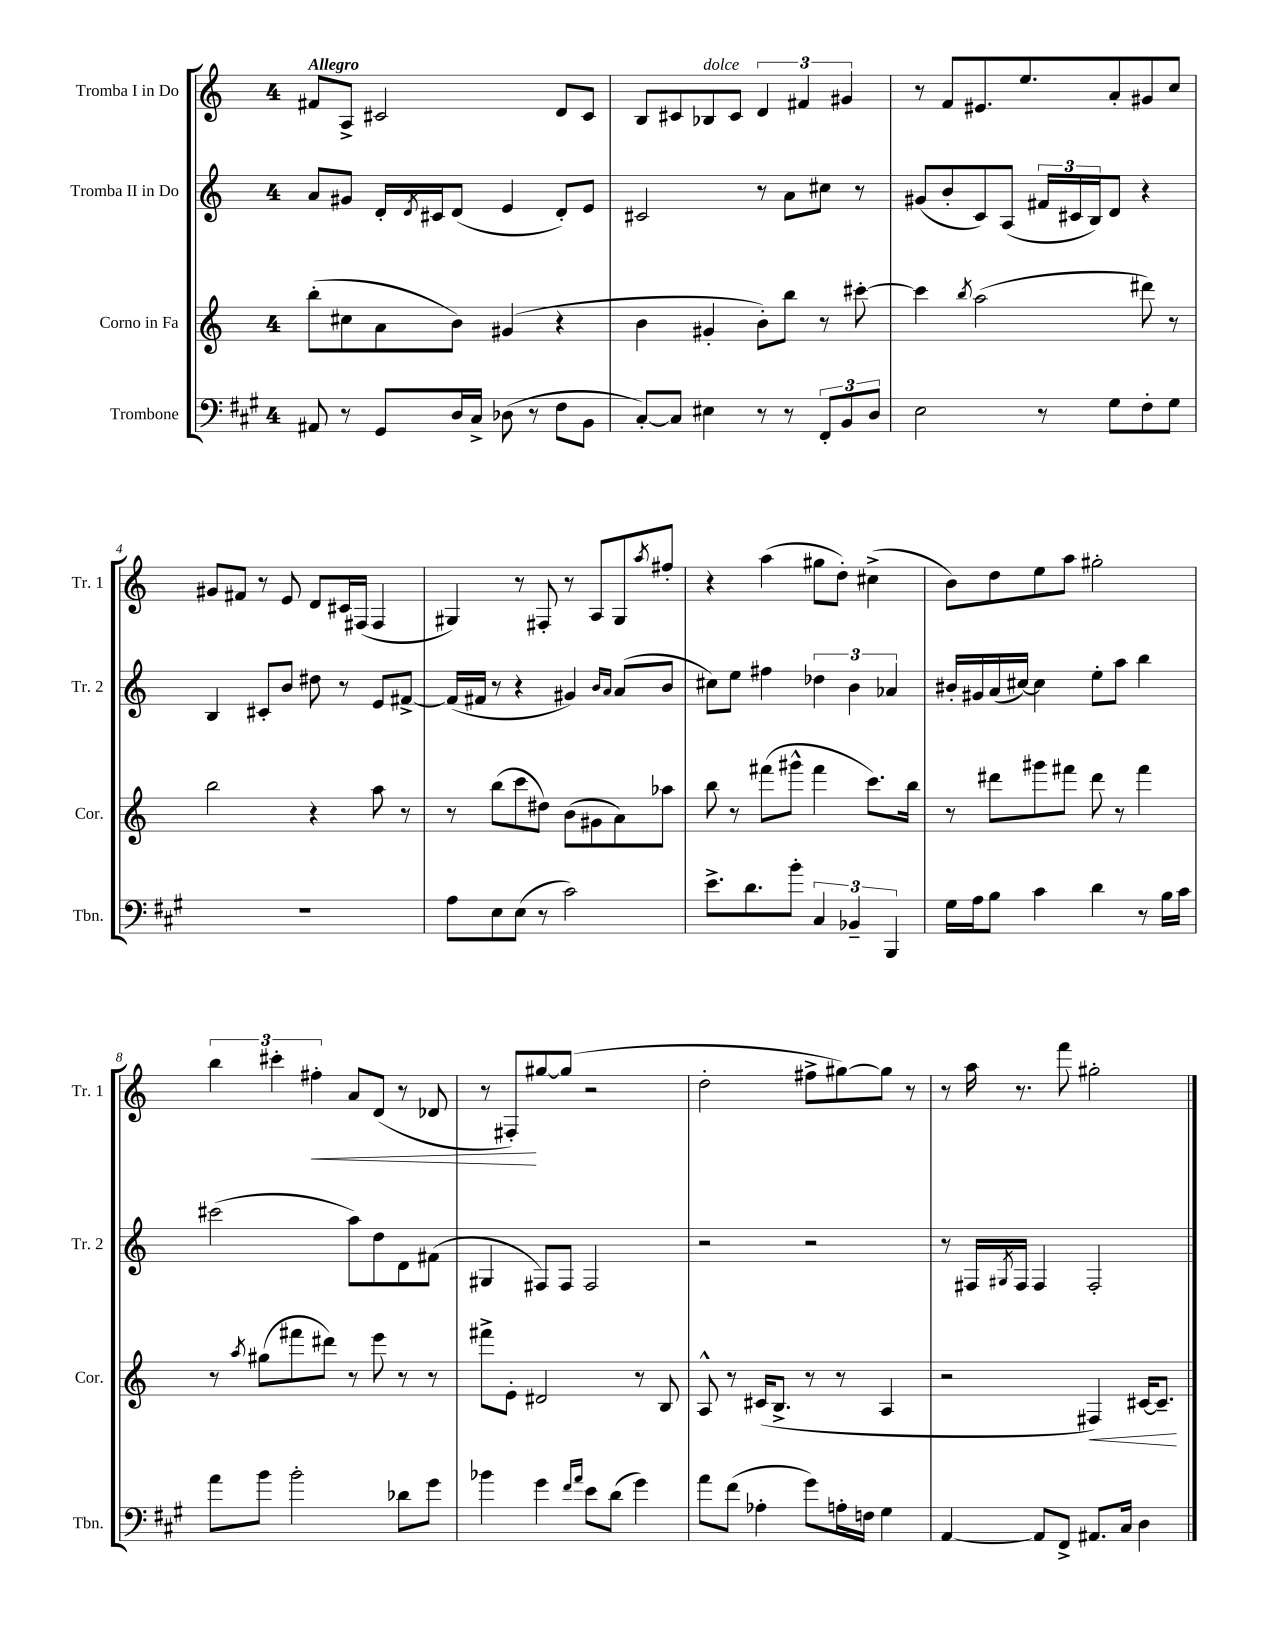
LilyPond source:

<<
\new StaffGroup <<
\new Staff = "s0" \with { instrumentName = "Tromba I in Do" shortInstrumentName = "Tr. 1" } {
    \clef treble \key c \major \once \override Staff.TimeSignature.style = #'single-digit \time 4/4 \tempo "Allegro"
    fis'8 a8-> cis'2 d'8 cis'8 |
    b8 cis'8 bes8^\markup { \italic "dolce" } cis'8 \tuplet 3/2 { d'4 fis'4 gis'4 } |
    r8 f'8 eis'8. e''8. a'8-. gis'8 c''8 |
    gis'8 fis'8 r8 e'8 d'8 cis'16 fis16( fis4 |
    gis4) r8 fis8-. r8 a8 gis8 \acciaccatura { a''8 } fis''8-. |
    r4 a''4( gis''8 d''8-.) cis''4->( |
    b'8) d''8 e''8 a''8 gis''2-. |
    \tuplet 3/2 { b''4 cis'''4-. fis''4-.\< } a'8 d'8( r8 des'8 |
    r8 fis8-.\!) gis''8~ gis''8( r2 |
    d''2-. fis''8-> gis''8~) gis''8 r8 |
    r8 a''16 r8. f'''8 gis''2-. \bar "|." |
}
\new Staff = "s1" \with { instrumentName = "Tromba II in Do" shortInstrumentName = "Tr. 2" } {
    \clef treble \key c \major \once \override Staff.TimeSignature.style = #'single-digit \time 4/4
    a'8 gis'8 d'16-. \acciaccatura { d'8 } cis'16 d'8( e'4 d'8-.) e'8 |
    cis'2 r8 a'8 cis''8 r8 |
    gis'8( b'8-. c'8) a8( \tuplet 3/2 { fis'16 cis'16 b16) } d'8 r4 |
    b4 cis'8-. b'8 dis''8 r8 e'8 fis'8~-> |
    fis'16( fis'16 r8 r4 gis'4) \grace { b'16 a'16 } a'8( b'8 |
    cis''8) e''8 fis''4 \tuplet 3/2 { des''4 b'4 aes'4 } |
    bis'16-. gis'16 a'16( cis''16~) cis''4 e''8-. a''8 b''4 |
    cis'''2( a''8) d''8 d'8 fis'8( |
    gis4 fis8) fis8 fis2 |
    r2 r2 |
    r8 fis16 \acciaccatura { gis8 } fis16 fis4 fis2-. \bar "|." |
}
\new Staff = "s2" \with { instrumentName = "Corno in Fa" shortInstrumentName = "Cor." } {
    \clef treble \key c \major \once \override Staff.TimeSignature.style = #'single-digit \time 4/4
    b''8-.( cis''8 a'8 b'8) gis'4( r4 |
    b'4 gis'4-. b'8-.) b''8 r8 cis'''8~-. |
    cis'''4 \acciaccatura { b''8 } a''2( dis'''8) r8 |
    b''2 r4 a''8 r8 |
    r8 b''8( c'''8 dis''8) b'8( gis'8 a'8) aes''8 |
    b''8 r8 fis'''8( gis'''8-^ fis'''4 c'''8.) b''16 |
    r8 dis'''8 gis'''8 fis'''8 dis'''8 r8 fis'''4 |
    r8 \acciaccatura { a''8 } gis''8( fis'''8 dis'''8) r8 e'''8 r8 r8 |
    fis'''8-> e'8-. dis'2 r8 b8 |
    a8-^ r8 cis'16( b8.-> r8 r8 a4 |
    r2 fis4\<) cis'16~ cis'8.--\! \bar "|." |
}
\new Staff = "s3" \with { instrumentName = "Trombone" shortInstrumentName = "Tbn." } {
    \clef bass \key a \major \once \override Staff.TimeSignature.style = #'single-digit \time 4/4
    ais,8 r8 gis,8 d16 cis16-> des8( r8 fis8 b,8 |
    cis8~-.) cis8 eis4 r8 r8 \tuplet 3/2 { fis,8-. b,8 d8 } |
    e2 r8 gis8 fis8-. gis8 |
    R1 |
    a8 e8 e8( r8 cis'2) |
    e'8.-> d'8. b'8-. \tuplet 3/2 { cis4 bes,4-- b,,4 } |
    gis16 a16 b8 cis'4 d'4 r8 b16 cis'16 |
    a'8 b'8 b'2-. des'8 gis'8 |
    bes'4 gis'4 \grace { fis'16 a'16 } e'8 d'8( gis'4) |
    a'8 fis'8( aes4-. gis'8) a16-. f16 gis4 |
    a,4~ a,8 fis,8-> ais,8. cis16 d4 \bar "|." |
}
>>
>>
